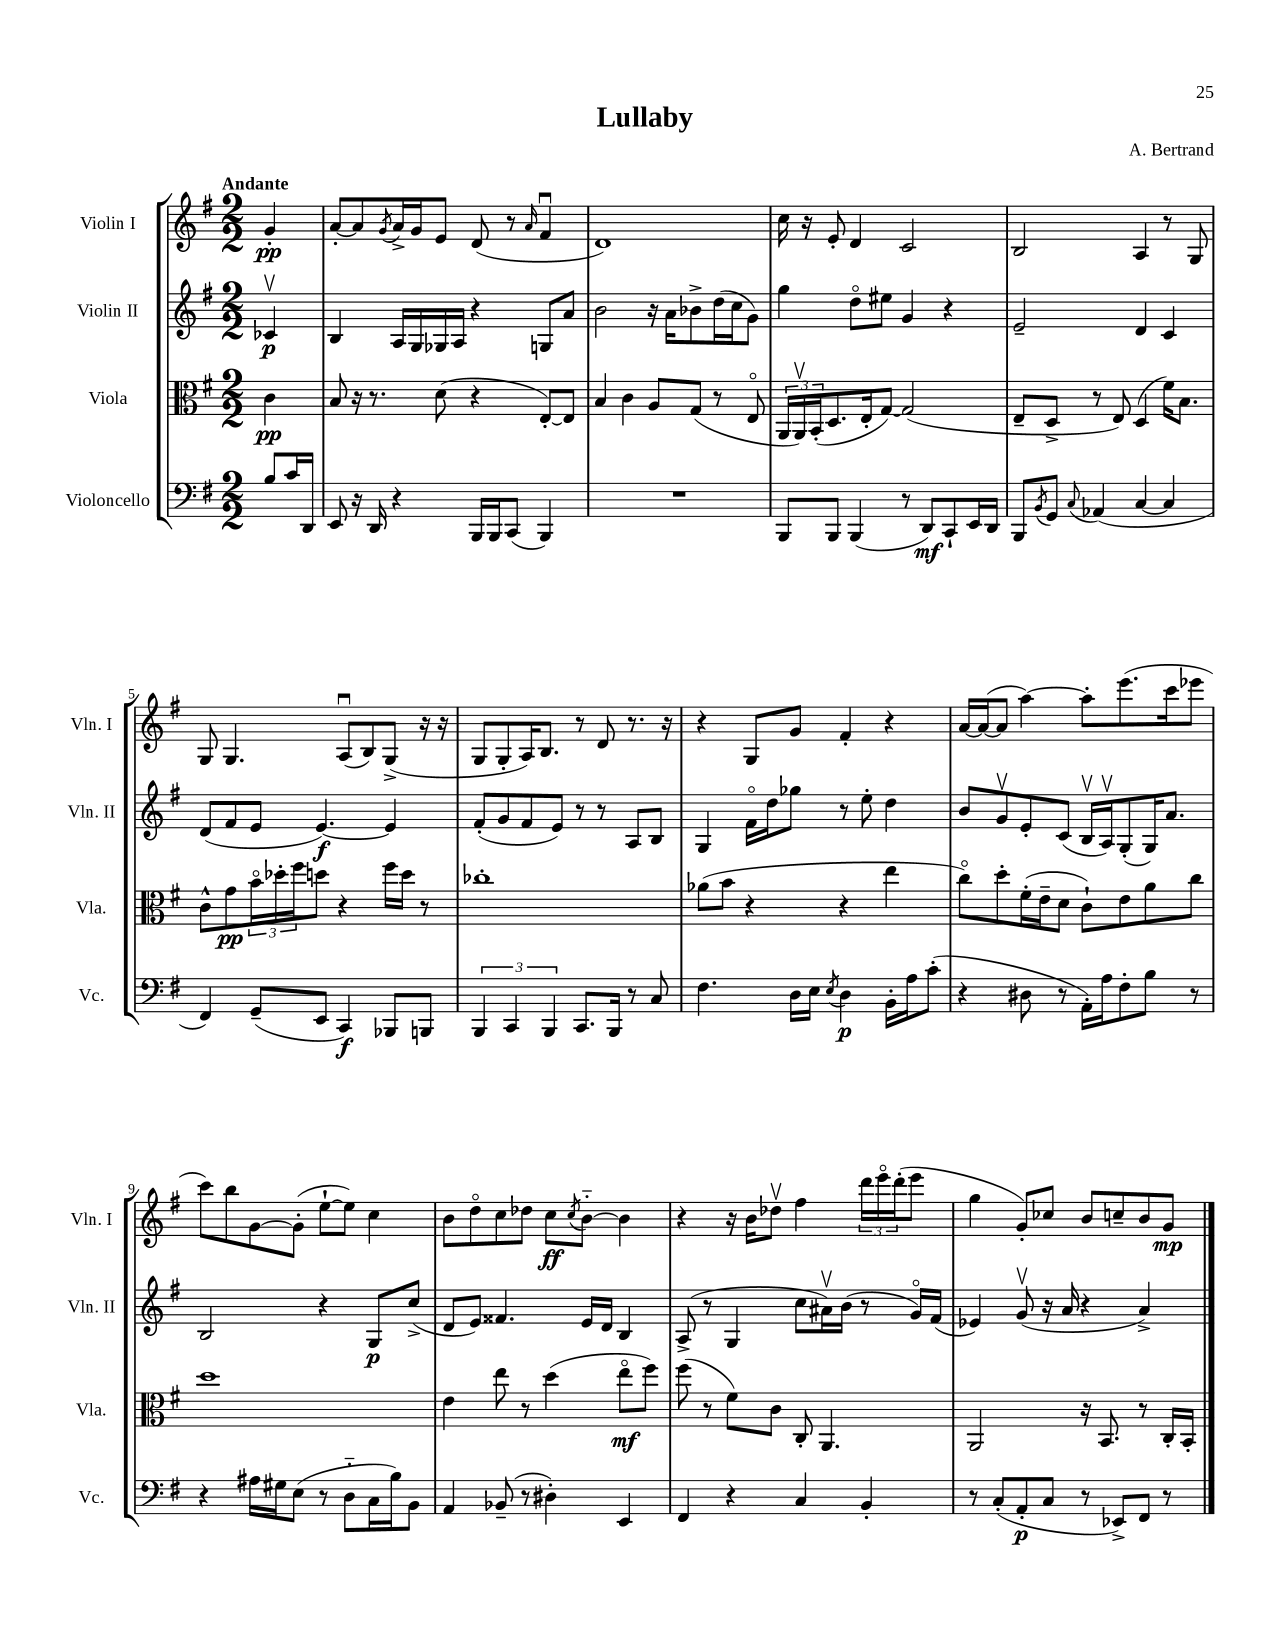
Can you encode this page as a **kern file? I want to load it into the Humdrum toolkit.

**kern	**dynam	**kern	**dynam	**kern	**dynam	**kern	**dynam
*part4	*part4	*part3	*part3	*part2	*part2	*part1	*part1
*staff4	*staff4	*staff3	*staff3	*staff2	*staff2	*staff1	*staff1
*I"Violoncello	*	*I"Viola	*	*I"Violin II	*	*I"Violin I	*
*I'Vc.	*	*I'Vla.	*	*I'Vln. II	*	*I'Vln. I	*
*clefF4	*	*clefC3	*	*clefG2	*	*clefG2	*
*k[f#]	*	*k[f#]	*	*k[f#]	*	*k[f#]	*
*M2/2	*	*M2/2	*	*M2/2	*	*M2/2	*
=	=	=	=	=	=	=	=
!	!	!	!	!	!	!LO:TX:a:B:t=Andante	!
8B/L	.	4c\	pp	4c-Xv/	p	4g'/	pp
16c/L	.	.	.	.	.	.	.
16DD/JJ	.	.	.	.	.	.	.
=1	=1	=1	=1	=1	=1	=1	=1
8EE/	.	8B/	.	4B/	.	[8a'/L	.
16r	.	16r	.	.	.	8a/]	.
16DD/	.	8.r	.	.	.	.	.
.	.	.	.	.	.	8qg/	.
4r	.	.	.	16A/LL	.	16a^/L	.
.	.	.	.	16G/	.	16g/J	.
.	.	(8d\	.	16G-X/	.	8e/J	.
.	.	.	.	16A/JJ	.	.	.
16BBB/LL	.	4r	.	4r	.	(8d/	.
16BBB/J	.	.	.	.	.	.	.
(8CC/J	.	.	.	.	.	8r	.
.	.	.	.	.	.	16qqa/	.
4BBB/)	.	[8E'/L)	.	8Gn/L	.	4f#u/	.
.	.	8E/J]	.	8a/J	.	.	.
=2	=2	=2	=2	=2	=2	=2	=2
1r	.	4B/	.	2b\	.	1d)	.
.	.	4c\	.	.	.	.	.
.	.	8A/L	.	16r	.	.	.
.	.	.	.	16a\KL	.	.	.
.	.	(8G/J	.	8b-X^\	.	.	.
.	.	8r	.	(16dd\L	.	.	.
.	.	.	.	16cc\J	.	.	.
.	.	8E/	.	8g\J)	.	.	.
=3	=3	=3	=3	=3	=3	=3	=3
8BBB/L	.	24AA/LL	.	4gg\	.	16cc\	.
.	.	24AAv/)	.	.	.	.	.
.	.	.	.	.	.	16r	.
.	.	(24BB'/J	.	.	.	.	.
8BBB/J	.	8.D/	.	.	.	8e'/	.
(4BBB/	.	.	.	8dd\L	.	4d/	.
.	.	16E'/k	.	.	.	.	.
.	.	[8G/J)	.	8ee#X\J	.	.	.
8r	.	(2G/]	.	4g/	.	2c/	.
8DD/L)	mf	.	.	.	.	.	.
8CC`/	.	.	.	4r	.	.	.
16EE/L	.	.	.	.	.	.	.
16DD/JJ	.	.	.	.	.	.	.
=4	=4	=4	=4	=4	=4	=4	=4
8BBB/L	.	8E~/L	.	2e~/	.	2B/	.
8qBB/	.	.	.	.	.	.	.
8GG/J	.	8D^/J	.	.	.	.	.
8qqC/	.	.	.	.	.	.	.
(4AA-X/	.	8r	.	.	.	.	.
.	.	8E/)	.	.	.	.	.
[4C/	.	(4D/	.	4d/	.	4A/	.
4C/]	.	16f#\KL)	.	4c/	.	8r	.
.	.	8.B\J	.	.	.	.	.
.	.	.	.	.	.	8G/	.
!!LO:LB:g=z
=5	=5	=5	=5	=5	=5	=5	=5
4FF#/)	.	8c^^\L	.	(8d/L	.	8G/	.
.	.	8g\	pp	8f#/	.	4.G/	.
(8GG~/L	.	24b\L	.	8e/J	.	.	.
.	.	24dd-X'\	.	.	.	.	.
.	.	24ff#\J	.	.	.	.	.
8EE/J	.	8ddn\J	.	[4.e/)	f	.	.
4CC/)	f	4r	.	.	.	(8Au/L	.
.	.	.	.	.	.	8B/)	.
8BBB-X/L	.	16ff#\LL	.	4e/]	.	(8G^/J	.
.	.	16dd\JJ	.	.	.	.	.
8BBBn/J	.	8r	.	.	.	16r	.
.	.	.	.	.	.	16r	.
=6	=6	=6	=6	=6	=6	=6	=6
6BBB/	.	1cc-X'	.	(8f#'/L	.	8G/L	.
.	.	.	.	8g/	.	8G'/	.
6CC/	.	.	.	.	.	.	.
.	.	.	.	8f#/	.	16A/K)	.
.	.	.	.	.	.	8.B/J	.
6BBB/	.	.	.	.	.	.	.
.	.	.	.	8e/J)	.	.	.
8.CC/L	.	.	.	8r	.	8r	.
.	.	.	.	8r	.	8d/	.
16BBB/Jk	.	.	.	.	.	.	.
8r	.	.	.	8A/L	.	8.r	.
8C/	.	.	.	8B/J	.	.	.
.	.	.	.	.	.	16r	.
=7	=7	=7	=7	=7	=7	=7	=7
4.F#\	.	(8a-X\L	.	4G/	.	4r	.
.	.	8b\J	.	.	.	.	.
.	.	4r	.	16f#\LL	.	8G/L	.
.	.	.	.	16dd\J	.	.	.
16D\LL	.	.	.	8gg-X\J	.	8g/J	.
16E\JJ	.	.	.	.	.	.	.
8qE/	.	.	.	.	.	.	.
4D\	p	4r	.	8r	.	4f#'/	.
.	.	.	.	8ee'\	.	.	.
16BB'\LL	.	4ee\	.	4dd\	.	4r	.
16A\J	.	.	.	.	.	.	.
(8c'\J	.	.	.	.	.	.	.
=8	=8	=8	=8	=8	=8	=8	=8
4r	.	8cc\L)	.	8b/L	.	[16a/LL	.
.	.	.	.	.	.	(16a/J_	.
.	.	8dd'\	.	8gv/	.	8a/J]	.
8D#X\	.	(16f#'\L	.	8e'/	.	[4aa\)	.
.	.	16e~\J	.	.	.	.	.
8r	.	8d\J	.	(8c/J	.	.	.
16AA'\LL)	.	8c`\L)	.	16Bv/LL	.	8aa'\L]	.
16A\J	.	.	.	16Av/J)	.	.	.
8F#'\	.	8e\	.	(8G'/	.	(8.eee\	.
8B\J	.	8a\	.	16G/K)	.	.	.
.	.	.	.	8.a/J	.	16ccc\k	.
8r	.	8cc\J	.	.	.	8eee-X\J	.
!!LO:LB:g=z
=9	=9	=9	=9	=9	=9	=9	=9
4r	.	1dd	.	2B/	.	8ccc\L)	.
.	.	.	.	.	.	8bb\	.
16A#X\LL	.	.	.	.	.	[8g\	.
16G#X\J	.	.	.	.	.	.	.
(8E\J	.	.	.	.	.	(8g'\J]	.
8r	.	.	.	4r	.	[8ee`\L	.
8D\L	.	.	.	.	.	8ee\J])	.
16C\L	.	.	.	8G/L	p	4cc\	.
16B\J)	.	.	.	.	.	.	.
8BB\J	.	.	.	(8cc^/J	.	.	.
=10	=10	=10	=10	=10	=10	=10	=10
4AA/	.	4e\	.	8d/L	.	8b\L	.
.	.	.	.	8e/J)	.	8dd\	.
(8BB-X~/	.	8ee\	.	4.f##X/	.	8cc\	.
8r	.	8r	.	.	.	8dd-X\J	.
4D#X'\)	.	(4dd\	.	.	.	8cc\L	ff
.	.	.	.	.	.	8qcc/	.
.	.	.	.	16e/LL	.	[8b\J	.
.	.	.	.	16d/JJ	.	.	.
4EE/	.	8ee\L	mf	4B/	.	4b\]	.
.	.	8ff#\J)	.	.	.	.	.
=11	=11	=11	=11	=11	=11	=11	=11
4FF#/	.	(8ff#\	.	(8A^/	.	4r	.
.	.	8r	.	8r	.	.	.
4r	.	8f#\L)	.	4G/	.	16r	.
.	.	.	.	.	.	16b\KL	.
.	.	8c\J	.	.	.	8dd-Xv\J	.
4C/	.	8C'/	.	8cc\L	.	4ff#\	.
.	.	4.AA/	.	16a#Xv\L)	.	.	.
.	.	.	.	(16b\JJ	.	.	.
4BB'/	.	.	.	8r	.	24ddd\LL	.
.	.	.	.	.	.	24eee\	.
.	.	.	.	.	.	(24ddd'\J	.
.	.	.	.	16g/LL)	.	8eee\J	.
.	.	.	.	(16f#/JJ	.	.	.
=12	=12	=12	=12	=12	=12	=12	=12
8r	.	2AA/	.	4e-X/)	.	4gg\	.
(8C'/L	.	.	.	.	.	.	.
8AA'/	p	.	.	(8gv/	.	8g'/L)	.
8C/J	.	.	.	16r	.	8cc-X/J	.
.	.	.	.	16a/	.	.	.
8r	.	16r	.	4r	.	8b/L	.
.	.	8.BB/	.	.	.	.	.
8EE-X^/L)	.	.	.	.	.	8ccn~/	.
8FF#/J	.	8r	.	4a^/)	.	8b/	.
8r	.	16C'/LL	.	.	.	8g/J	mp
.	.	16BB'/JJ	.	.	.	.	.
==	==	==	==	==	==	==	==
*-	*-	*-	*-	*-	*-	*-	*-
